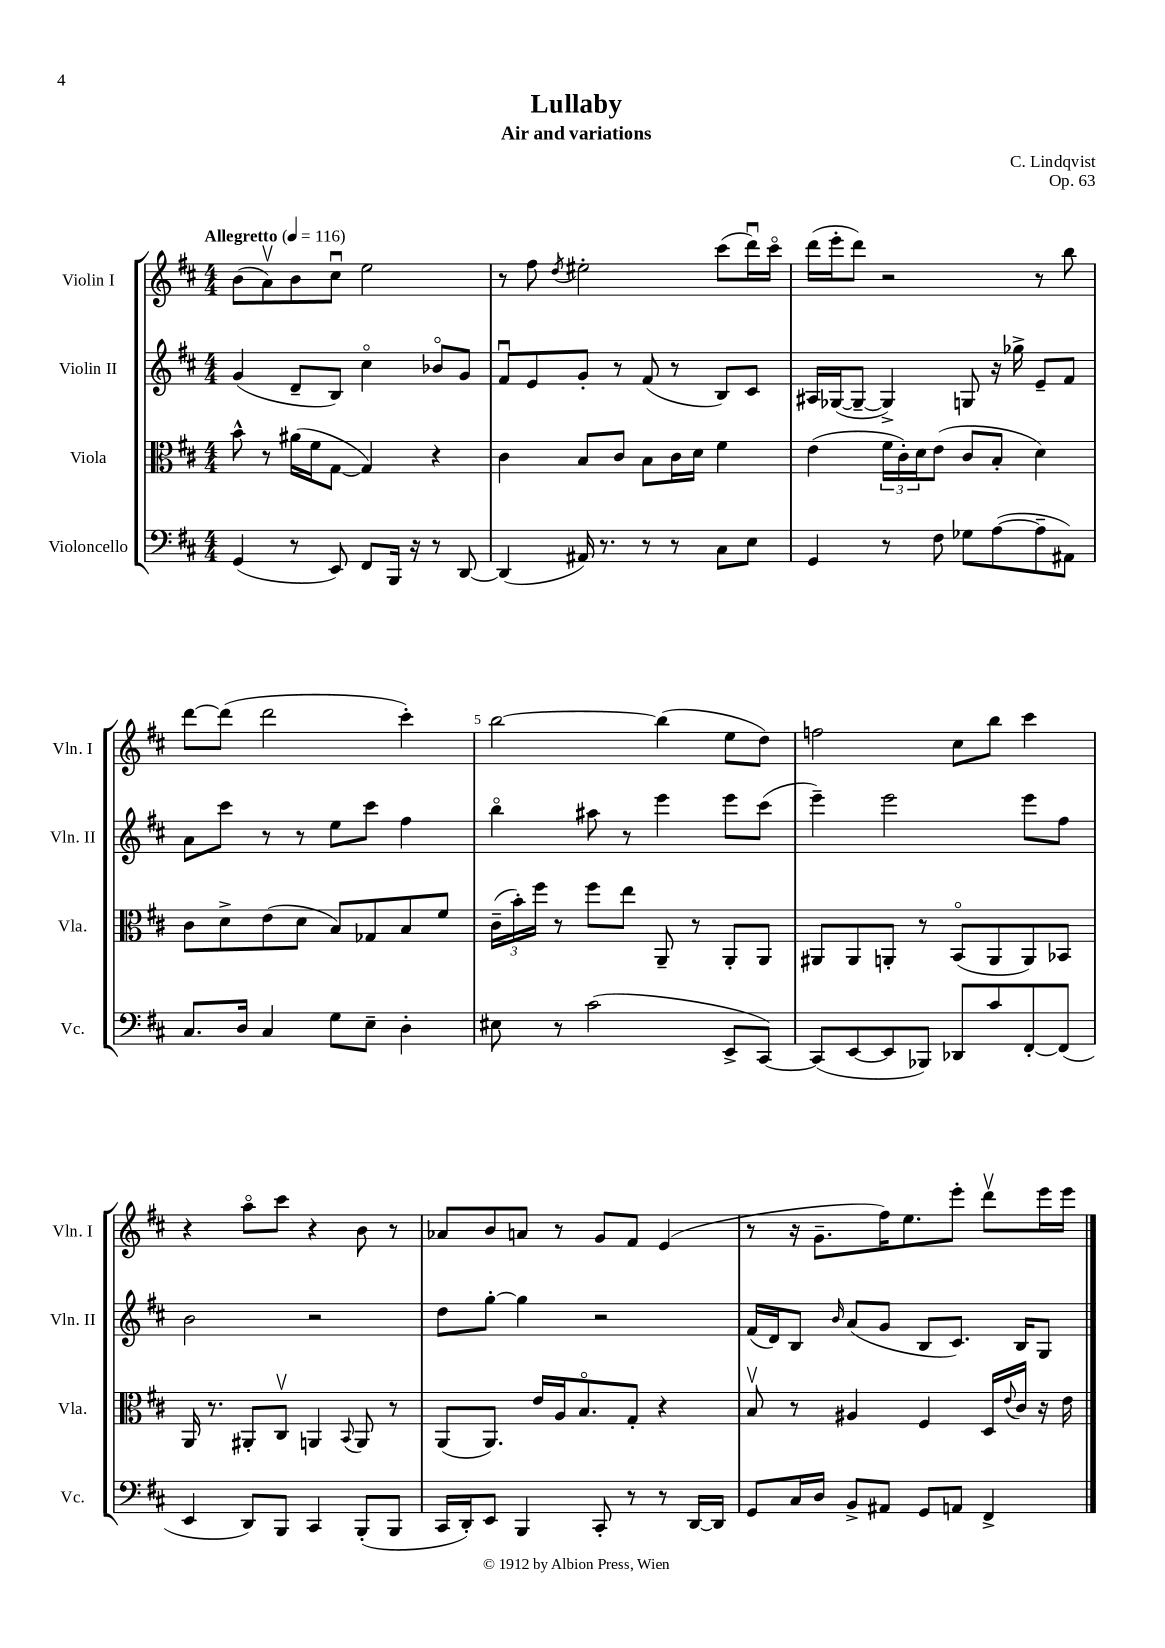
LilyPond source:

\header { title = "Lullaby" composer = "C. Lindqvist" subtitle = "Air and variations" opus = "Op. 63" }
<<
\new StaffGroup <<
\new Staff = "s0" \with { instrumentName = "Violin I" shortInstrumentName = "Vln. I" } {
    \clef treble \key d \major \numericTimeSignature \time 4/4 \tempo "Allegretto" 4 = 116
    b'8( a'8\upbow) b'8 cis''8\downbow e''2 |
    r8 fis''8 \acciaccatura { d''8 } eis''2-. cis'''8( d'''16\downbow) cis'''16\flageolet |
    d'''16( e'''16-. d'''8) r2 r8 b''8 |
    d'''8~ d'''8( d'''2 cis'''4-.) |
    b''2~ b''4( e''8 d''8) |
    f''2 cis''8 b''8 cis'''4 |
    r4 a''8\flageolet cis'''8 r4 b'8 r8 |
    aes'8 b'8 a'8 r8 g'8 fis'8 e'4( |
    r8 r16 g'8.-- fis''16) e''8. e'''8-. d'''8\upbow e'''16 e'''16 \bar "|." |
}
\new Staff = "s1" \with { instrumentName = "Violin II" shortInstrumentName = "Vln. II" } {
    \clef treble \key d \major \numericTimeSignature \time 4/4
    g'4( d'8-- b8) cis''4\flageolet bes'8\flageolet g'8 |
    fis'8\downbow e'8 g'8-. r8 fis'8( r8 b8) cis'8 |
    ais16 ges16~( ges8~-- ges4->) g8 r16 ges''16-> e'8-- fis'8 |
    a'8 cis'''8 r8 r8 e''8 cis'''8 fis''4 |
    b''4\flageolet ais''8 r8 e'''4 e'''8 cis'''8( |
    e'''4--) e'''2 e'''8 fis''8 |
    b'2 r2 |
    d''8 g''8~-. g''4 r2 |
    fis'16( d'16) b8 \grace { b'16 } a'8( g'8 b8 cis'8.) b16 g8 \bar "|." |
}
\new Staff = "s2" \with { instrumentName = "Viola" shortInstrumentName = "Vla." } {
    \clef alto \key d \major \numericTimeSignature \time 4/4
    b'8-^ r8 ais'16( fis'16 g8~ g4) r4 |
    cis'4 b8 cis'8 b8 cis'16 d'16 fis'4 |
    e'4( \tuplet 3/2 { fis'16 cis'16-.) d'16 } e'8( cis'8 b8-. d'4) |
    cis'8 d'8-> e'8( d'8 b8) ges8 b8 fis'8 |
    \tuplet 3/2 { cis'16--( b'16-.) fis''16 } r8 fis''8 e''8 a,8-- r8 a,8-. a,8 |
    ais,8 ais,8 a,8-. r8 b,8\flageolet( a,8 a,8) bes,8 |
    a,16 r8. ais,8-. cis8\upbow a,4 \appoggiatura { b,8 } a,8 r8 |
    a,8( a,8.) e'16 a16 b8.\flageolet g8-. r4 |
    b8\upbow r8 ais4 fis4 d16 \appoggiatura { e'8 } cis'16 r16 e'16 \bar "|." |
}
\new Staff = "s3" \with { instrumentName = "Violoncello" shortInstrumentName = "Vc." } {
    \clef bass \key d \major \numericTimeSignature \time 4/4
    g,4( r8 e,8) fis,8 b,,16 r16 r8 d,8~ |
    d,4( ais,16) r8. r8 r8 cis8 e8 |
    g,4 r8 fis8 ges8 a8~( a8-- ais,8) |
    cis8. d16 cis4 g8 e8-- d4-. |
    eis8 r8 cis'2( e,8-> cis,8~) |
    cis,8( e,8~ e,8 bes,,8) des,8 cis'8 fis,8~-. fis,8( |
    e,4 d,8) b,,8 cis,4 b,,8-.( b,,8 |
    cis,16 d,16-.) e,8 b,,4 cis,8-. r8 r8 d,16~ d,16 |
    g,8 cis16 d16 b,8-> ais,8 g,8 a,8 fis,4-> \bar "|." |
}
>>
>>
\layout { \context { \Score \override BarNumber.break-visibility = ##(#f #t #t) barNumberVisibility = #(every-nth-bar-number-visible 5) } }
